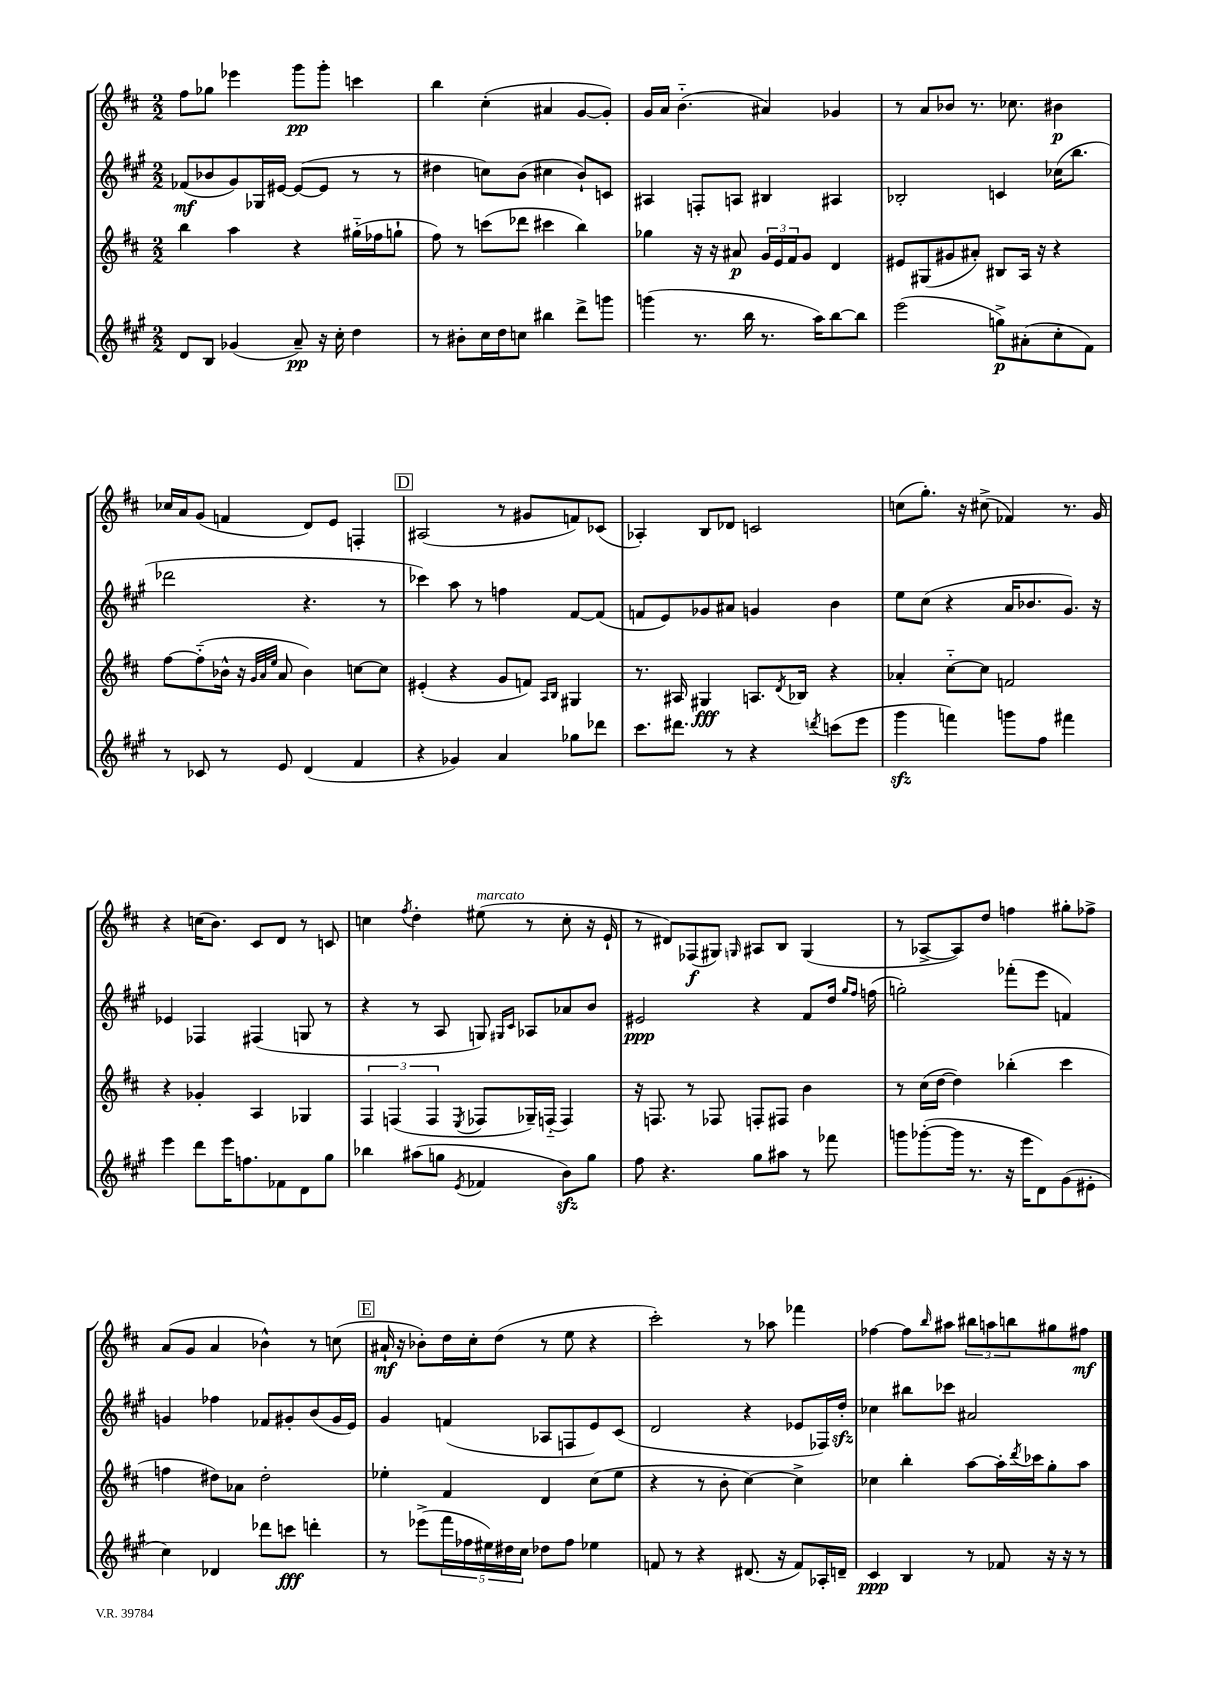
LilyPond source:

<<
\new StaffGroup <<
\new Staff = "s0" {
    \clef treble \key d \major \numericTimeSignature \time 2/2
    fis''8 ges''8 ees'''4 g'''8\pp g'''8-. c'''4 |
    b''4 cis''4-.( ais'4 g'8~ g'8-.) |
    g'16 a'16 b'4.-_( ais'4) ges'4 |
    r8 a'8 bes'8 r8. ces''8. bis'4\p |
    ces''16 a'16 g'8( f'4 d'8) e'8 f4-. |
    \mark \markup { \box "D" } ais2( r8 gis'8 f'8) ces'8( |
    aes4-.) b8 des'8 c'2 |
    c''8( g''8.-.) r16 cis''8->( fes'4) r8. g'16 |
    r4 c''16( b'8.) cis'8 d'8 r8 c'8 |
    c''4 \acciaccatura { fis''8 } d''4-. eis''8^\markup { \italic "marcato" }( r8 c''8-. r16 e'16-! |
    r8 dis'8) fes8\f( gis8) \grace { g16 } ais8 b8 g4( |
    r8 aes8~-> aes8) d''8 f''4 gis''8-. fes''8-> |
    a'8( g'8 a'4 bes'4-^) r8 c''8( |
    \mark \markup { \box "E" } ais'16-!\mf r16 bes'8-.) d''16 cis''16-. d''8( r8 e''8 r4 |
    cis'''2-.) r8 aes''8 fes'''4 |
    fes''4~ fes''8 \grace { b''16 } ais''8 \tuplet 3/2 { bis''8 a''8 b''8 } gis''8 fis''8\mf \bar "|." |
}
\new Staff = "s1" {
    \clef treble \key a \major \numericTimeSignature \time 2/2
    fes'8\mf( bes'8 gis'8) ges16 eis'16~ eis'8~( eis'8 r8 r8 |
    dis''4 c''8) b'8( cis''4 b'8-!) c'8 |
    ais4 f8-. a8 bis4 ais4 |
    bes2-. c'4 ces''16( b''8. |
    des'''2 r4. r8 |
    \mark \markup { \box "D" } ces'''4) a''8 r8 f''4 fis'8~ fis'8( |
    f'8 e'8) ges'8 ais'8 g'4 b'4 |
    e''8 cis''8( r4 a'16 bes'8. gis'8.) r16 |
    ees'4 fes4 fis4( g8 r8 |
    r4 r8 a8 g8) \grace { gis16 cis'16 } aes8 aes'8 b'8 |
    eis'2\ppp r4 fis'8 d''16 \grace { gis''16 fis''16 } f''16( |
    g''2-.) fes'''8-.( e'''8 f'4) |
    g'4 fes''4 fes'8 gis'8-. b'8( gis'16 e'16) |
    \mark \markup { \box "E" } gis'4 f'4( aes8 f8 e'8) cis'8( |
    d'2 r4 ees'8 fes16) d''16-.\sfz |
    ces''4 bis''8 ces'''8 ais'2 \bar "|." |
}
\new Staff = "s2" {
    \clef treble \key d \major \numericTimeSignature \time 2/2
    b''4 a''4 r4 gis''16-_( fes''16 g''8-! |
    fis''8) r8 c'''8( des'''8 cis'''4 b''4) |
    ges''4 r16 r16 ais'8\p \tuplet 3/2 { g'16 e'16 fis'16 } g'8 d'4 |
    eis'8 gis8( gis'8 ais'8-.) bis8 a16 r16 r4 |
    fis''8~ fis''8-_( bes'16-^ r16 \grace { g'32 a'32 e''32 } a'8 bes'4) c''8~ c''8 |
    \mark \markup { \box "D" } eis'4-.( r4 g'8 f'8) \grace { a16 b16 } gis4 |
    r8. ais16 gis4\fff a8. \acciaccatura { d'8 } bes16 r4 |
    aes'4-. cis''8~-_ cis''8 f'2 |
    r4 ges'4-. a4 ges4 |
    \tuplet 3/2 { fis4 f4( f4 } \acciaccatura { e8 } fes8 ges16--) f16-_( f4) |
    r16 f8. r8 fes8 f8-. fis8 b'4 |
    r8 cis''16( d''16~ d''4) bes''4-.( cis'''4 |
    f''4 dis''8) aes'8 dis''2-. |
    \mark \markup { \box "E" } ees''4-. fis'4 d'4 cis''8( ees''8 |
    r4 r8 b'8-. cis''4~) cis''4-> |
    ces''4 b''4-. a''8~ a''16-. \acciaccatura { d'''8 } ces'''16 g''8-. a''8 \bar "|." |
}
\new Staff = "s3" {
    \clef treble \key a \major \numericTimeSignature \time 2/2
    d'8 b8 ges'4( a'8--\pp) r16 cis''16-. d''4 |
    r8 bis'8-. cis''16 d''16 c''8 bis''4 d'''8-> g'''8 |
    g'''4( r8. b''16 r8. a''16) b''8~ b''8 |
    e'''2( g''8->\p) ais'8-.( cis''8-. fis'8) |
    r8 ces'8 r8 e'8 d'4( fis'4 |
    \mark \markup { \box "D" } r4 ges'4) a'4 ges''8 des'''8 |
    cis'''8. dis'''8. r8 r4 \acciaccatura { d'''8 } c'''8( e'''8 |
    gis'''4\sfz f'''4) g'''8 fis''8 fis'''4 |
    e'''4 d'''8 e'''16 f''8. fes'8 d'8 gis''8 |
    bes''4 ais''8( g''8 \acciaccatura { e'8 } fes'4 b'8\sfz) g''8 |
    fis''8 r4. gis''8 ais''8 r8 fes'''8 |
    g'''8 ges'''8~-.( ges'''16 r8. r16 e'''16 d'8) gis'8( eis'8-. |
    cis''4) des'4 des'''8 c'''8\fff d'''4-. |
    \mark \markup { \box "E" } r8 ees'''8->( \tuplet 5/4 { fis'''16 fes''16 eis''16) dis''16 cis''16 } des''8 fes''8 ees''4 |
    f'8 r8 r4 dis'8.( r16 f'8) aes16-. d'16-- |
    cis'4\ppp b4 r8 fes'8 r16 r16 r8 \bar "|." |
}
>>
>>
\layout { \context { \Score \remove "Bar_number_engraver" } }
